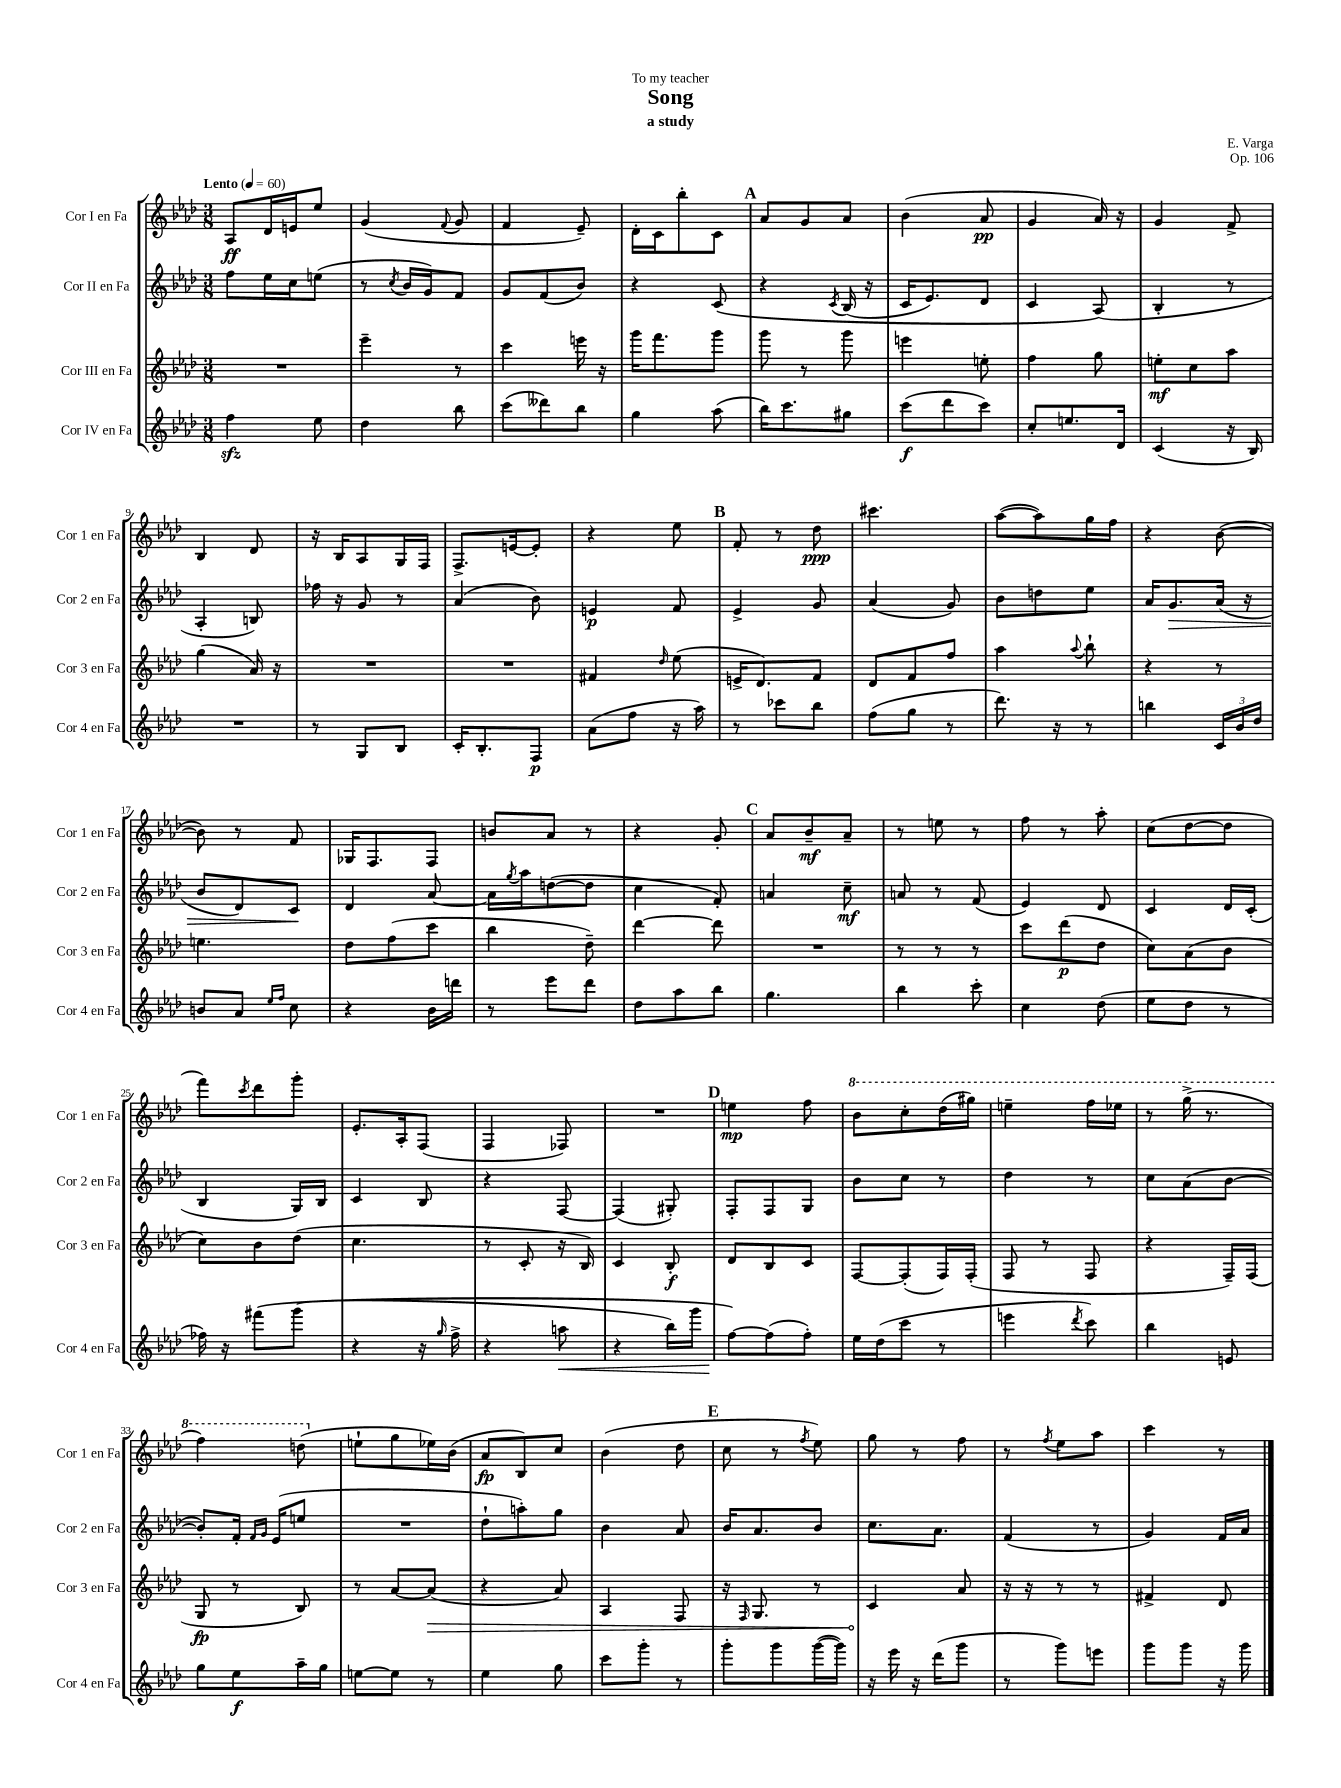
\header { title = "Song" composer = "E. Varga" subtitle = "a study" dedication = "To my teacher" opus = "Op. 106" }
<<
\new StaffGroup <<
\new Staff = "s0" \with { instrumentName = "Cor I en Fa" shortInstrumentName = "Cor 1 en Fa" } {
    \clef treble \key aes \major \numericTimeSignature \time 3/8 \tempo "Lento" 4 = 60
    aes8\ff des'16 e'16 ees''8 |
    g'4( \appoggiatura { f'8 } g'8 |
    f'4 ees'8--) |
    des'16-. c'16 bes''8-. c'8 |
    \mark \markup { \bold "A" } aes'8 g'8 aes'8 |
    bes'4( aes'8\pp |
    g'4 aes'16) r16 |
    g'4 f'8-> |
    bes4 des'8 |
    r16 bes16 aes8 g16 f16 |
    f8.-> e'16~ e'8-. |
    r4 ees''8 |
    \mark \markup { \bold "B" } f'8-. r8 des''8\ppp |
    cis'''4. |
    aes''8~( aes''8) g''16 f''16 |
    r4 bes'8~( |
    bes'8) r8 f'8 |
    ges16 f8. f8 |
    b'8 aes'8 r8 |
    r4 g'8-. |
    \mark \markup { \bold "C" } aes'8 bes'8--\mf aes'8-- |
    r8 e''8 r8 |
    f''8 r8 aes''8-. |
    c''8( des''8~ des''8 |
    f'''8) \acciaccatura { c'''8 } des'''8 g'''8-. |
    ees'8.-. aes16-. f8( |
    f4 fes8) |
    R4. |
    \mark \markup { \bold "D" } e''4\mp f''8 |
    \ottava #1 bes''8 c'''8-. des'''16( gis'''16) |
    e'''4-- f'''16 ees'''16 |
    r8 g'''16->( r8. |
    f'''4) d'''8( \ottava #0 |
    e''8-! g''8 ees''16) bes'16( |
    aes'8\fp bes8) c''8 |
    bes'4( des''8 |
    \mark \markup { \bold "E" } c''8 r8 \acciaccatura { f''8 } ees''8) |
    g''8 r8 f''8 |
    r8 \acciaccatura { f''8 } ees''8 aes''8 |
    c'''4 r8 \bar "|." |
}
\new Staff = "s1" \with { instrumentName = "Cor II en Fa" shortInstrumentName = "Cor 2 en Fa" } {
    \clef treble \key aes \major \numericTimeSignature \time 3/8
    f''8 ees''16 c''16 e''8( |
    r8 \acciaccatura { c''8 } bes'16 g'16) f'8 |
    g'8 f'8( bes'8) |
    r4 c'8\( |
    \mark \markup { \bold "A" } r4 \acciaccatura { c'8 } bes16( r16 |
    c'16 ees'8.) des'8 |
    c'4 aes8(\) |
    bes4-. r8 |
    aes4-. b8) |
    fes''16 r16 g'8 r8 |
    aes'4( bes'8) |
    e'4\p f'8 |
    \mark \markup { \bold "B" } ees'4-> g'8 |
    aes'4( g'8) |
    bes'8 d''8 ees''8 |
    aes'16 g'8.\> aes'16( r16 |
    bes'8 des'8) c'8\! |
    des'4 aes'8~ |
    aes'16 \acciaccatura { g''8 } aes''16 d''8~( d''8 |
    c''4 f'8-.) |
    \mark \markup { \bold "C" } a'4 c''8--\mf |
    a'8 r8 f'8( |
    ees'4) des'8 |
    c'4 des'16 c'16-.( |
    bes4 g16) bes16 |
    c'4 bes8 |
    r4 f8~ |
    f4( gis8-.) |
    \mark \markup { \bold "D" } f8-. f8 g8 |
    bes'8 c''8 r8 |
    des''4 r8 |
    c''8 aes'8( bes'8~ |
    bes'8-.) f'16-. \grace { f'16 g'16 } ees'16( e''8 |
    R4. |
    des''8-! a''8-.) g''8 |
    bes'4 aes'8 |
    \mark \markup { \bold "E" } bes'16 aes'8. bes'8 |
    c''8. aes'8. |
    f'4( r8 |
    g'4) f'16 aes'16 \bar "|." |
}
\new Staff = "s2" \with { instrumentName = "Cor III en Fa" shortInstrumentName = "Cor 3 en Fa" } {
    \clef treble \key aes \major \numericTimeSignature \time 3/8
    R4. |
    ees'''4-- r8 |
    c'''4 e'''16 r16 |
    g'''16 f'''8. g'''8 |
    \mark \markup { \bold "A" } g'''8 r8 g'''8 |
    e'''4 e''8-. |
    f''4 g''8 |
    e''8-.\mf c''8 aes''8 |
    g''4( aes'16) r16 |
    R4. |
    R4. |
    fis'4 \grace { des''16 } ees''8( |
    \mark \markup { \bold "B" } e'16-> des'8.) f'8 |
    des'8 f'8 f''8 |
    aes''4 \appoggiatura { aes''8 } bes''8-! |
    r4 r8 |
    e''4. |
    des''8 f''8( c'''8 |
    bes''4 des''8--) |
    des'''4~ des'''8 |
    \mark \markup { \bold "C" } R4. |
    r8 r8 r8 |
    c'''8 des'''8\p( des''8 |
    c''8) aes'8( bes'8 |
    c''8) bes'8 des''8( |
    c''4. |
    r8 c'8-. r16 bes16) |
    c'4 bes8-.\f |
    \mark \markup { \bold "D" } des'8 bes8 c'8 |
    f8~ f8-.( f16) f16-.( |
    f8 r8 f8 |
    r4 f16--) f16( |
    g8\fp r8 bes8) |
    r8 aes'8~ \once \override Hairpin.circled-tip = ##t aes'8\>( |
    r4 aes'8) |
    aes4 f8 |
    \mark \markup { \bold "E" } r16 \grace { f16 } g8. r8 |
    c'4\! aes'8 |
    r16 r16 r8 r8 |
    fis'4-> des'8 \bar "|." |
}
\new Staff = "s3" \with { instrumentName = "Cor IV en Fa" shortInstrumentName = "Cor 4 en Fa" } {
    \clef treble \key aes \major \numericTimeSignature \time 3/8
    f''4\sfz ees''8 |
    des''4 bes''8 |
    c'''8( deses'''8) bes''8 |
    g''4 aes''8( |
    \mark \markup { \bold "A" } bes''16) c'''8. gis''8 |
    c'''8\f( des'''8 c'''8) |
    c''8-. e''8. des'16 |
    c'4( r16 bes16) |
    R4. |
    r8 g8 bes8 |
    c'16-. bes8.-. f8\p |
    aes'8( f''8 r16 aes''16) |
    \mark \markup { \bold "B" } r8 ces'''8 bes''8 |
    f''8( g''8 r8 |
    des'''8.) r16 r8 |
    b''4 \tuplet 3/2 { c'16 bes'16 des''16 } |
    b'8 aes'8 \grace { ees''16 f''16 } c''8 |
    r4 bes'16 d'''16 |
    r8 ees'''8 des'''8 |
    des''8 aes''8 bes''8 |
    \mark \markup { \bold "C" } g''4. |
    bes''4 c'''8-. |
    c''4 des''8( |
    ees''8 des''8 r8 |
    fes''16) r16 fis'''8\( g'''8( |
    r4 r16 \grace { g''16 } f''16-> |
    r4 a''8\< |
    r4 bes''16) g'''16 |
    \mark \markup { \bold "D" } f''8~\!\) f''8( f''8-.) |
    ees''16 des''16( c'''8 r8 |
    e'''4 \acciaccatura { des'''8 } c'''8) |
    bes''4 e'8 |
    g''8 ees''8\f aes''16-- g''16 |
    e''8~ e''8 r8 |
    ees''4 g''8 |
    c'''8 g'''8-. r8 |
    \mark \markup { \bold "E" } g'''8-. g'''8 g'''16~( g'''16) |
    r16 ees'''16 r16 des'''16( g'''8 |
    r8 g'''8) e'''8 |
    g'''8 g'''8 r16 g'''16 \bar "|." |
}
>>
>>
